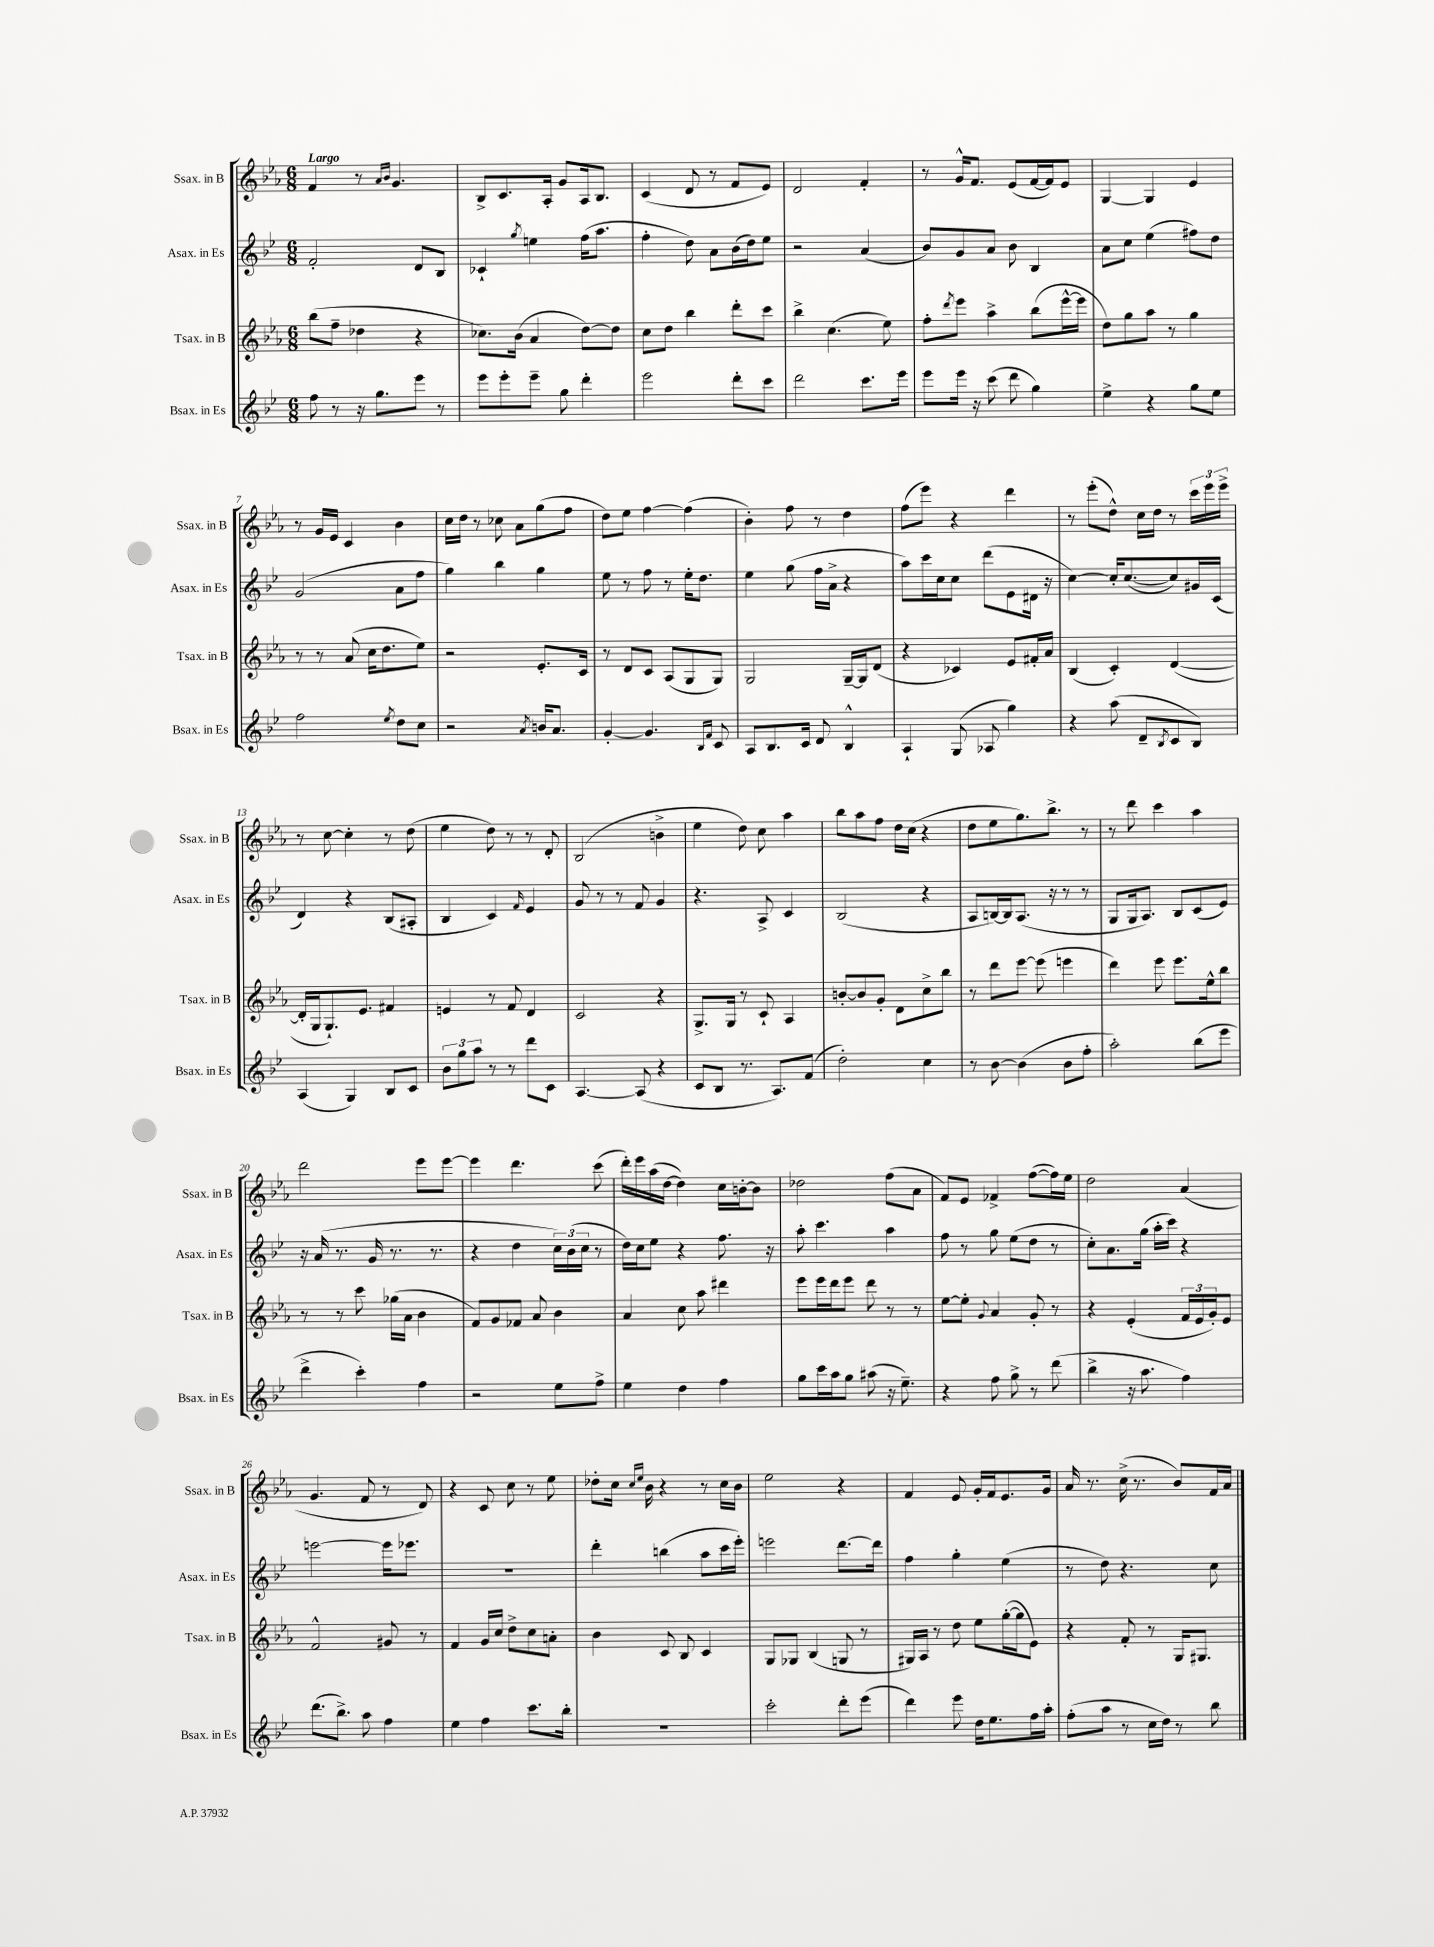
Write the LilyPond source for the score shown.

<<
\new StaffGroup <<
\new Staff = "s0" \with { instrumentName = "Ssax. in B" shortInstrumentName = "Ssax. in B" } {
    \clef treble \key ees \major \numericTimeSignature \time 6/8 \tempo "Largo"
    f'4 r8 \grace { aes'16 bes'16 } g'4. |
    bes8-> c'8. aes16-. g'8 aes16 bes8. |
    c'4( d'8 r8 f'8 ees'8) |
    d'2 f'4-. |
    r8 g'16-^ f'8. ees'8( f'16~ f'16) ees'8 |
    g4~ g4 ees'4 |
    r8 g'16 ees'16 c'4 bes'4 |
    c''16 d''16 r8 ces''8 aes'8 g''8( f''8 |
    d''8) ees''8 f''4~ f''4( |
    bes'4-.) f''8 r8 d''4 |
    f''8( ees'''8) r4 d'''4 |
    r8 ees'''8-.( d''8-^) c''16 d''16 r8 \tuplet 3/2 { c'''16 ees'''16 ees'''16-> } |
    r8 c''8~ c''4-. r8 d''8( |
    ees''4 d''8) r8 r8 d'8-. |
    bes2( b'4-> |
    ees''4 d''8) c''8 aes''4 |
    bes''8 aes''8 f''8 d''16 c''16( r4 |
    d''8 ees''8 g''8.) bes''8.-> r8 |
    r8 d'''8 c'''4 aes''4 |
    d'''2 ees'''8 ees'''8~ |
    ees'''4 d'''4. c'''8( |
    d'''16-.) ees'''16 aes''16( d''16~ d''4) c''16 b'16~-. b'8 |
    des''2 f''8( aes'8 |
    f'8) ees'8 fes'4-> f''8~( f''16) ees''16 |
    d''2 aes'4( |
    g'4. f'8 r8 d'8) |
    r4 c'8 c''8 r8 ees''8 |
    des''8-. c''16 \grace { c''16 ees''16 } bes'16 r4 r8 c''16 bes'16 |
    ees''2 r4 |
    f'4 ees'8 g'16-. f'16 ees'8. g'16 |
    aes'16 r8. c''16->( r8. bes'8) f'16 aes'16 \bar "|." |
}
\new Staff = "s1" \with { instrumentName = "Asax. in Es" shortInstrumentName = "Asax. in Es" } {
    \clef treble \key bes \major \numericTimeSignature \time 6/8
    f'2-. d'8 bes8 |
    ces'4-! \acciaccatura { g''8 } e''4 f''16( a''8. |
    f''4-. d''8) a'8 bes'16( d''16) ees''8 |
    r2 a'4( |
    bes'8) g'8 a'8 bes'8 bes4 |
    a'8 c''8 ees''4( fis''8) d''8 |
    g'2( a'8 f''8 |
    g''4) bes''4 g''4 |
    ees''8 r8 f''8 r8 ees''16-. d''8. |
    ees''4 g''8( f''16 a'16-> r4 |
    a''8) c'''16 c''16 c''8 d'''8( ees'8 dis'16 r16 |
    c''4~) c''16-. c''8.~( c''8) gis'16 c'16( |
    d'4) r4 bes8( ais8-. |
    bes4 c'4) \grace { f'16 } ees'4 |
    g'8 r8 r8 f'8 g'4 |
    r4. a8-> c'4 |
    bes2( r4 |
    a8 b16~) b16 a8.( r16 r8 r8 |
    g8 g16 a8.) bes8 c'8( ees'8) |
    r16 a'16( r8. g'16 r8. r8. |
    r4 d''4 \tuplet 3/2 { c''16) bes'16( c''16 } r8 |
    d''16) c''16 ees''8 r4 f''8. r16 |
    a''8-. c'''4. a''4 |
    f''8 r8 g''8 ees''8( d''8 r8 |
    c''8-.) a'8. g''16( a''16-. c'''16) r4 |
    e'''2~ e'''16 ees'''8. |
    R2. |
    d'''4-. b''4( a''8 c'''16 ees'''16-.) |
    e'''2 d'''8.~ d'''16 |
    f''4 g''4-. ees''4( |
    r8 d''8) r4. c''8 \bar "|." |
}
\new Staff = "s2" \with { instrumentName = "Tsax. in B" shortInstrumentName = "Tsax. in B" } {
    \clef treble \key ees \major \numericTimeSignature \time 6/8
    bes''8( f''8-- des''4 r4 |
    ces''8.) bes'16( aes'4 d''8~) d''8 |
    c''8 d''8 bes''4 d'''8-. c'''8 |
    bes''4-> c''4.( ees''8) |
    f''8-. \acciaccatura { d'''8 } ees'''8 aes''4-> bes''8( ees'''16~-^ ees'''16 |
    d''8) g''8 aes''8 r8 g''4 |
    r8 r8 aes'8( c''16 d''8. ees''8) |
    r2 ees'8.-. c'16 |
    r8 d'8 c'8 aes8( g8 g8) |
    g2 g16~-- g16 d'8( |
    r4 ces'4) ees'8 fis'16-. aes'16 |
    bes4( c'4-.) d'4~( |
    d'16-. g16 g8.-!) ees'8. fis'4 |
    e'4 r8 f'8 d'4 |
    c'2 r4 |
    g8.-> g16 r8 c'8-! aes4 |
    b'8~-. b'8 g'8-. d'8 c''8-> bes''8 |
    r8 d'''8 ees'''8~ ees'''8( e'''4 |
    d'''4) ees'''8 ees'''8. ees''16-^ bes''8 |
    r8 r8 c'''8 ges''16( aes'16 bes'4 |
    f'8) g'8 fes'8 aes'8 bes'4 |
    aes'4 c''8 aes''8 dis'''4 |
    ees'''8 ees'''16 d'''16 ees'''8 d'''8 r8 r8 |
    ees''8~ ees''8-. \appoggiatura { g'8 } aes'4 g'8-. r8 |
    r4 ees'4-.( \tuplet 3/2 { f'16 ees'16 g'16-.) } ees'8 |
    f'2-^ gis'8 r8 |
    f'4 g'16 c''16 d''8-> c''8 a'8-. |
    bes'4 c'8 bes8 c'4 |
    g8 ges8 bes4( g8 r8 |
    gis16) aes16 r8 d''8 ees''8 g''16~-.( g''16 ees'8) |
    r4 f'8-. r8 g16 gis8. \bar "|." |
}
\new Staff = "s3" \with { instrumentName = "Bsax. in Es" shortInstrumentName = "Bsax. in Es" } {
    \clef treble \key bes \major \numericTimeSignature \time 6/8
    f''8 r8 r16 g''8. ees'''8 r8 |
    ees'''8 ees'''8-. ees'''8-- g''8 d'''4-. |
    ees'''2 d'''8-. c'''8 |
    d'''2 c'''8. ees'''16 |
    ees'''8 ees'''16 r16 c'''8( d'''8 g''4) |
    ees''4-> r4 g''8 ees''8 |
    f''2 \acciaccatura { ees''8 } d''8 c''8 |
    r2 \acciaccatura { a'8 } b'16 a'8. |
    g'4~-. g'4. \grace { bes16 f'16 } c'8 |
    a8 bes8. c'16 d'8 bes4-^ |
    a4-! g8( aes8 g''4) |
    r4 a''8( d'8-- \acciaccatura { bes8 } c'8 bes8) |
    a4( g4) bes8 c'8 |
    \tuplet 3/2 { bes'8 g''8 a''8 } r8 r8 d'''8 c'8 |
    a4.~ a8( r4 |
    c'8 bes8 r8. a8.) f'8( |
    d''2-.) c''4 |
    r8 bes'8~ bes'4( bes'8 f''8-. |
    a''2-.) bes''8( ees'''8 |
    d'''4-> c'''4-.) f''4 |
    r2 ees''8 f''8-> |
    ees''4 d''4 f''4 |
    g''8 c'''16 a''16 g''8 ais''8( r16 ees''8.--) |
    r4 f''8 g''8-> r8 d'''8( |
    bes''4-> r16 a''8. f''4) |
    d'''8.( bes''8.->) a''8 f''4 |
    ees''4 f''4 c'''8. bes''16-. |
    R2. |
    c'''2-. d'''8-. ees'''8( |
    d'''4) ees'''8 d''16 ees''8. f''16 a''16-. |
    f''8-.( a''8 r8 c''16 d''16) r8 bes''8 \bar "|." |
}
>>
>>
